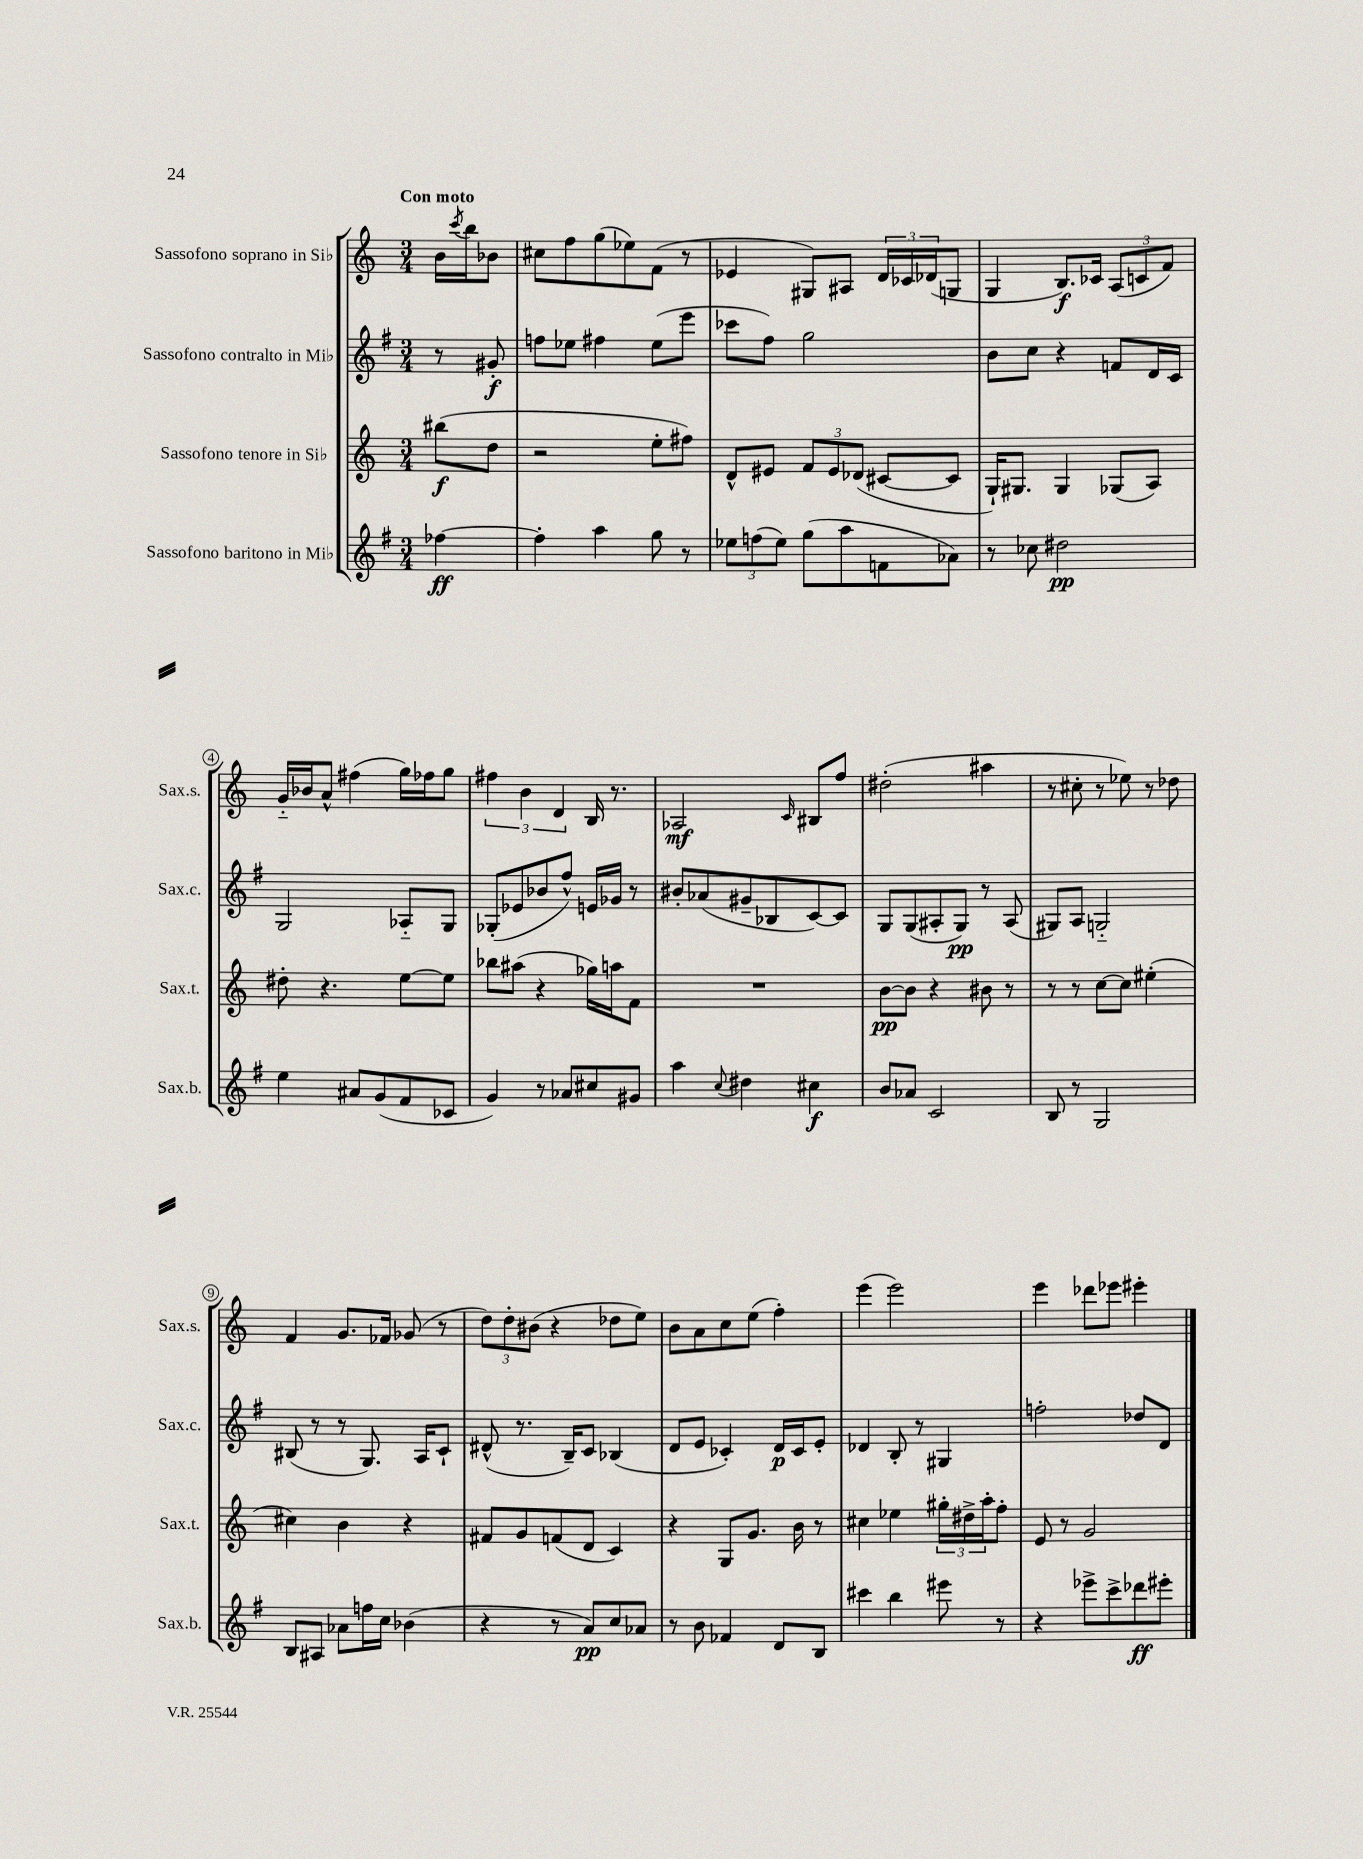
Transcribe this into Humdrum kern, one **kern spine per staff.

**kern	**kern	**kern	**kern
*staff4	*staff3	*staff2	*staff1
*clefG2	*clefG2	*clefG2	*clefG2
*k[f#]	*k[]	*k[f#]	*k[]
*M3/4	*M3/4	*M3/4	*M3/4
[4ff-	(8bb#	8r	16b
.	.	.	8qccc
.	.	.	16bb
.	8dd	8g#'	8b-
=	=	=	=
4ff-']	2r	8ff	8cc#
.	.	8ee-	8ff
4aa	.	4ff#	(8gg
.	.	.	8ee-)
8gg	8ee'	(8ee-	(8f
8r	8ff#)	8eee	8r
=	=	=	=
12ee-	8d^^	8ccc-	4e-
(12ff	.	.	.
.	8e#	8ff#)	.
12ee-)	.	.	.
(8gg	12f	2gg	8G#)
.	12e#	.	.
8aa	.	.	8A#
.	(12d-	.	.
8f	[8c#	.	24d
.	.	.	24c-
.	.	.	(24d-
8a-)	8c#]	.	8G
=	=	=	=
8r	16G`)	8b	4G
.	8.G#	.	.
8cc-	.	8cc	.
2dd#	4G#	4r	8.B)
.	.	.	16c-
.	(8G-	8f	(12A
.	.	.	12c
.	8A)	16d	.
.	.	.	12f)
.	.	16c	.
=	=	=	=
4ee	8dd#'	2G	16g'~
.	.	.	16b-
.	4.r	.	8a^^
8a#	.	.	(4ff#
(8g	.	.	.
8f#	[8ee	8A-'~	16gg)
.	.	.	16ff-
8c-	8ee]	8G	8gg
=	=	=	=
4g)	8bb-	(8G-'	6ff#
.	(8aa#	8e-	.
.	.	.	6b
8r	4r	8b-	.
.	.	.	6d
8a-	.	8ff#^^)	.
8cc#	16gg-)	16e	16B
.	16aa	16g-	8.r
8g#	8f	8r	.
=	=	=	=
4aa	2.r	8b#'	2A-
.	.	(8a-	.
8qqcc	.	.	.
4dd#	.	8g#~	.
.	.	8B-	.
.	.	.	16qqc
4cc#	.	[8c)	8B#
.	.	8c]	8ff
=	=	=	=
8b	[8b	8G	(2dd#'
8a-	8b]	(8G	.
2c	4r	8A#'	.
.	.	8G)	.
.	8b#	8r	4aa#
.	8r	(8A#	.
=	=	=	=
8B	8r	8G#)	8r
8r	8r	8A	8cc#'
2G	[8cc	2G'~	8r
.	8cc]	.	8ee-)
.	(4ee#'	.	8r
.	.	.	8dd-
=	=	=	=
8B	4cc#)	(8B#	4f
8A#	.	8r	.
8a-	4b	8r	8.g
16ff	.	8.G)	.
16cc	.	.	16f-
(4b-	4r	.	(8g-
.	.	16A	.
.	.	8c`	8r
=	=	=	=
4r	8f#	(8d#^^	12dd)
.	.	.	12dd'
.	8g	8.r	.
.	.	.	(12b#
8r	(8f	.	4r
.	.	16B~)	.
8a)	8d	8c	.
8cc	4c)	(4B-	8dd-
8a-	.	.	8ee)
=	=	=	=
8r	4r	8d	8b
8b	.	8e	8a
4f-	8G	4c-')	8cc
.	8.g	.	(8ee
8d	.	16d	4ff')
.	16b	16c-	.
8B	8r	8e'	.
=	=	=	=
4ccc#	4cc#	4d-	(4eee
4bb	4ee-	8B'	2eee)
.	.	8r	.
8eee#	24gg#'	4G#	.
.	24dd#^	.	.
.	24aa'	.	.
8r	8ff'	.	.
=	=	=	=
4r	8e	2ff'	4eee
.	8r	.	.
8eee-^	2g	.	8ddd-
8ccc^	.	.	8eee-
8ddd-	.	8dd-	4eee#'
8eee#'	.	8d	.
==	==	==	==
*-	*-	*-	*-
